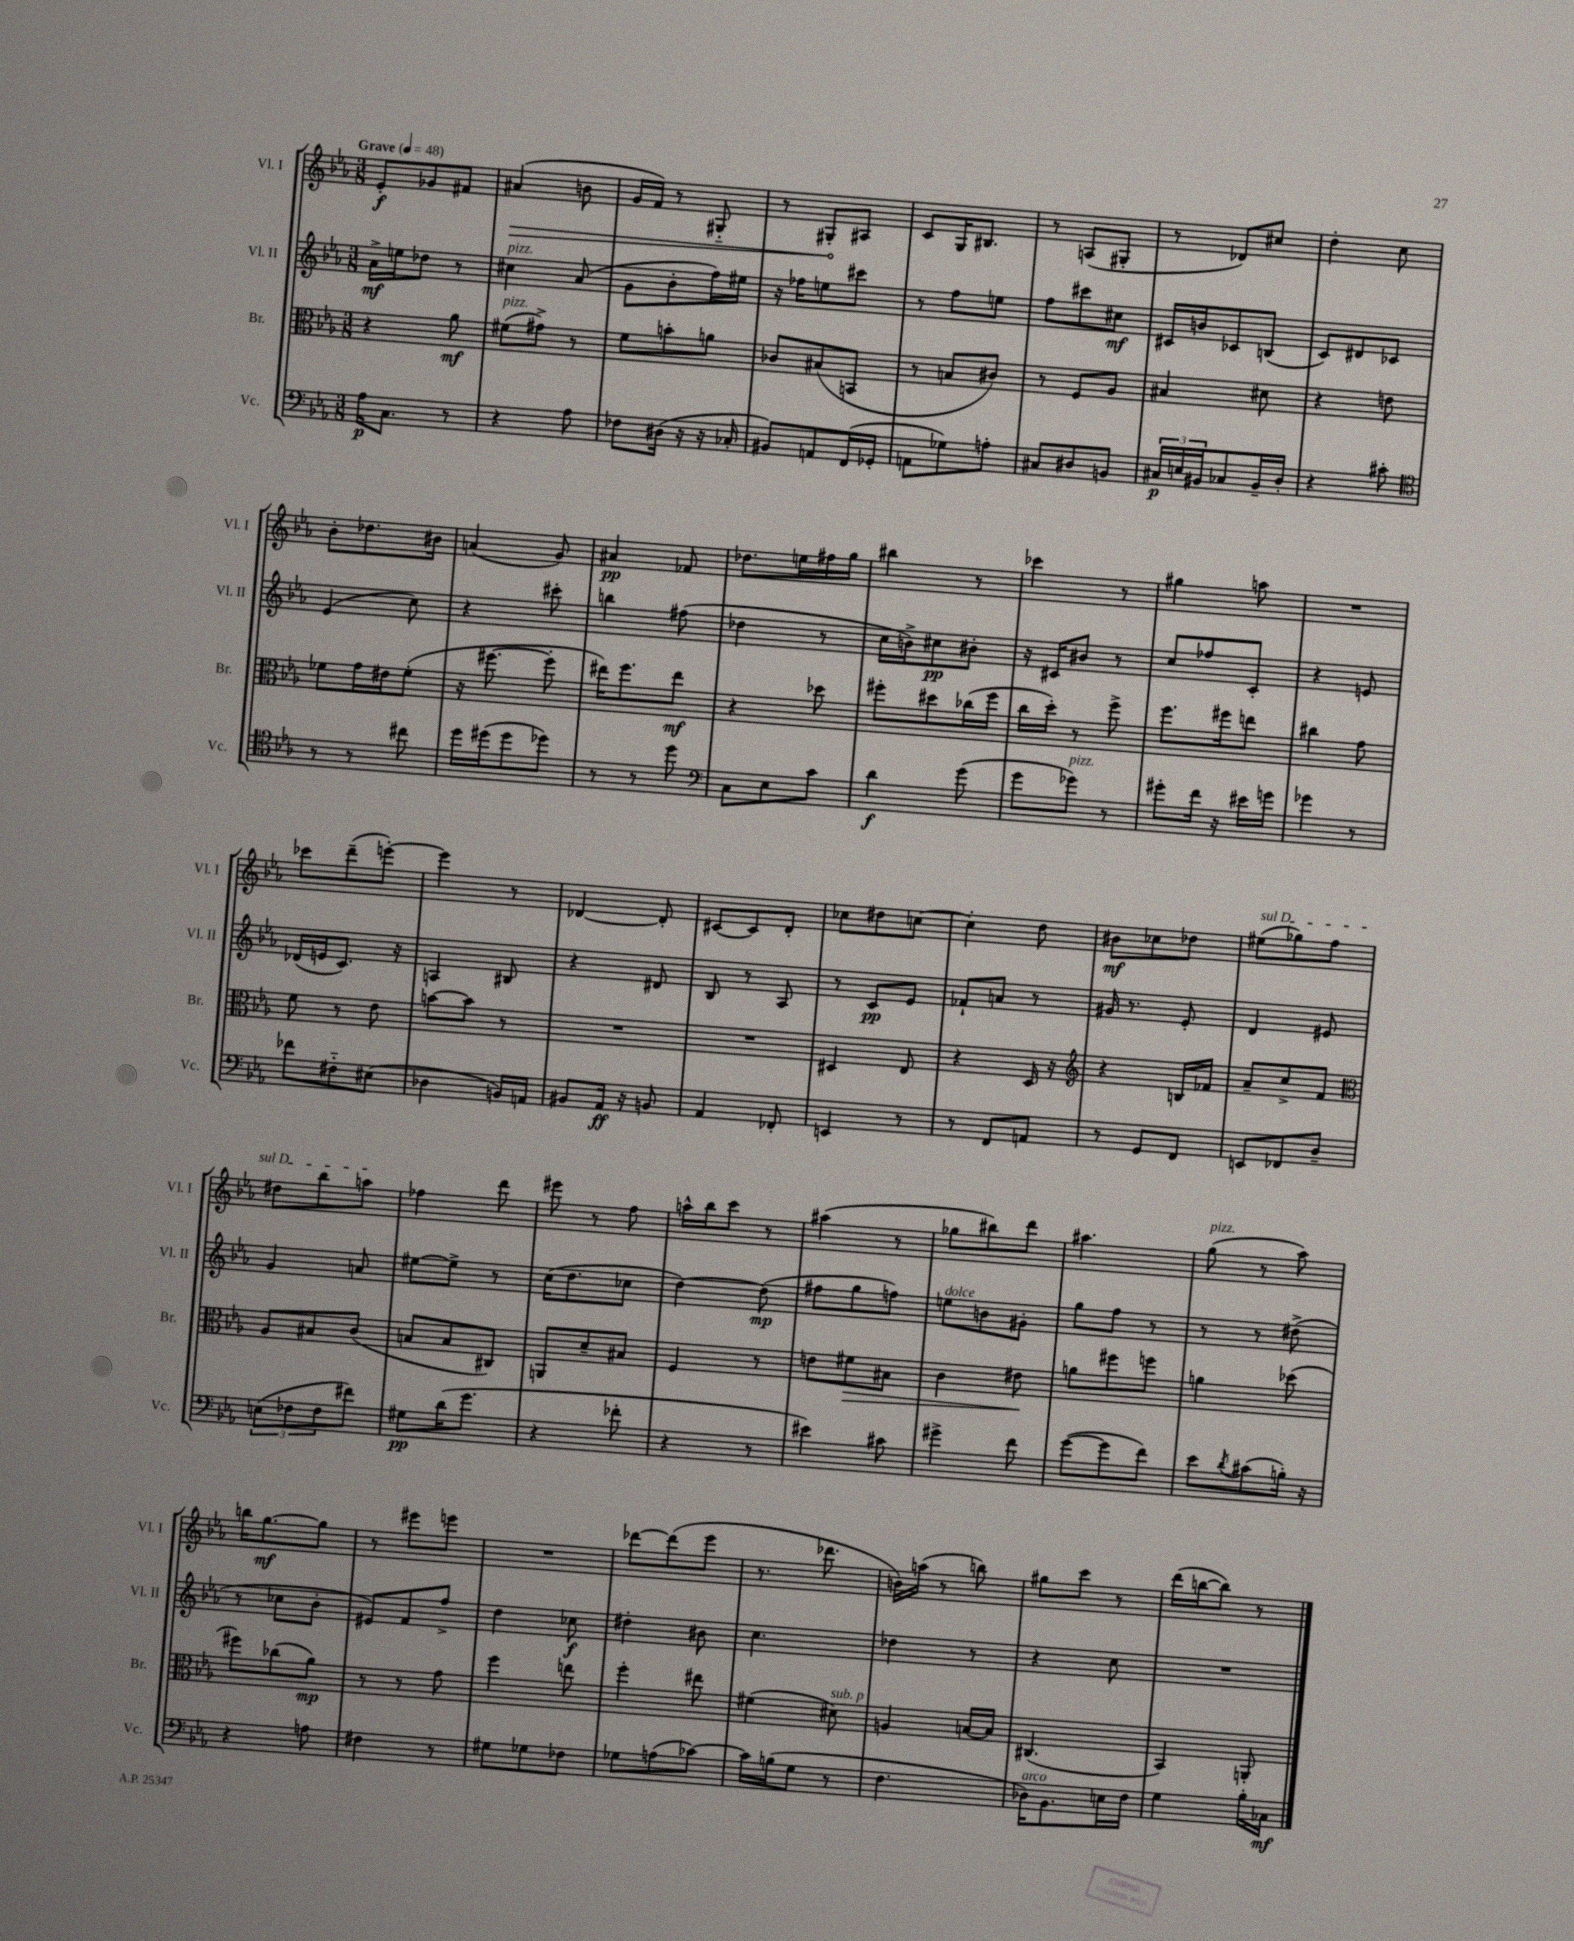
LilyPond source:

<<
\new StaffGroup <<
\new Staff = "s0" \with { instrumentName = "Vl. I" shortInstrumentName = "Vl. I" } {
    \clef treble \key ees \major \numericTimeSignature \time 3/8 \tempo "Grave" 4 = 48
    ees'8-.\f ges'8 fis'8 |
    \once \override Hairpin.circled-tip = ##t ais'4\>( b'8 |
    g'16 f'16) r8 gis8-_ |
    r8 gis8-.\! ais8 |
    c'8 g16 bis8. |
    r8 a8( gis8-. |
    r8 des'8) cis''8 |
    d''4-. c''8 |
    bes'8-. des''8. bis'16 |
    a'4( g'8) |
    ais'4\pp fes'8 |
    des''8. e''16 fis''16 g''16 |
    bis''4 r8 |
    ces'''4 r8 |
    gis''4 a''8 |
    R4. |
    ces'''8 d'''8--( e'''8~-.) |
    e'''4 r8 |
    des'4~ des'8-. |
    cis'8~ cis'8 d'8-. |
    ces''8 dis''8 c''8~ |
    c''4-. d''8 |
    bis'8\mf ces''8 des''8 |
    \once \override TextSpanner.bound-details.left.text = \markup { \italic "sul D" } eis''8\startTextSpan( ges''8) f''8 |
    dis''8 bes''8 a''8\stopTextSpan |
    fes''4 d'''8 |
    eis'''8 r8 f''8 |
    a''16-^ bes''16 c'''8 r8 |
    ais''4( r8 |
    ges''8 bis''8) d'''8 |
    ais''4. |
    g''8^\markup { \italic "pizz." }( r8 aes''8) |
    b''16 g''8.~\mf g''8 |
    r8 eis'''8 e'''8 |
    R4. |
    des'''8~ des'''8( ees'''8 |
    r8. des'''8. |
    b'16) a''16( r8 b''8) |
    gis''8 c'''8 r8 |
    d'''16( b''16~ b''8) r8 \bar "|." |
}
\new Staff = "s1" \with { instrumentName = "Vl. II" shortInstrumentName = "Vl. II" } {
    \clef treble \key ees \major \numericTimeSignature \time 3/8
    aes'16->\mf e''16 des''8 r8 |
    cis''4^\markup { \italic "pizz." } aes'8( |
    g'8 bes'8-. f''16) eis''16 |
    r16 fes''16 e''8 cis'''8 |
    r8 f''8 e''8 |
    f''8 cis'''8 cis''8\mf |
    cis'16 b'16 ces'8 b8( |
    c'8) dis'8 ces'8 |
    ees'4( c''8) |
    r4 cis'''8-. |
    b''4 fis''8( |
    des''4 r8 |
    c''16 b'16->) cis''8\pp bis'8-. |
    r16 cis'16 bis'8 r8 |
    c''8 fes''8 c'8-. |
    r4 e'8 |
    des'16( e'16 c'8.) r16 |
    a4 bis8 |
    r4 dis'8 |
    bes8 r8 aes8 |
    r8 c'8\pp ees'8 |
    fes'8-! a'8 r8 |
    gis'16 r8. ees'8-. |
    d'4 eis'8 |
    g'4 a'8 |
    eis''8~ eis''8-> r8 |
    c''16( d''8. ces''8 |
    d''4~) d''8\mp( |
    fis''8 g''8 f''8) |
    e''8^\markup { \italic "dolce" } b'8 gis'8-. |
    g''8 f''8 r8 |
    r8 r8 dis''8->( |
    r8 ces''8 bes'8-. |
    eis'8) f'8 f''8-> |
    d''4 ces''8\f |
    dis''4-. bis'8 |
    c''4. |
    des''4 r8 |
    r4 c''8 |
    R4. \bar "|." |
}
\new Staff = "s2" \with { instrumentName = "Br." shortInstrumentName = "Br." } {
    \clef alto \key ees \major \numericTimeSignature \time 3/8
    r4 aes'8\mf |
    fis'8^\markup { \italic "pizz." }( gis'8->) r8 |
    f'8 b'8-. a'8 |
    ces'8 bis8( b,8 |
    r8 b8 cis'8) |
    r8 f8 aes8 |
    bis4 dis'8 |
    r4 e'8 |
    fes'8 g'16 eis'16 fes'8-.( |
    r16 fis''8.~ fis''8-. |
    eis''16) f''8. eis''8\mf |
    r4 des''8 |
    fis''8-. dis''8 ces''16( fis''16 |
    c''16 d''16-.) r8 f''8-> |
    f''8. fis''16 e''8 |
    cis''4 g'8 |
    f'8 r8 ees'8 |
    b'8~ b'8 r8 |
    R4. |
    R4. |
    dis4 ees8 |
    r4 d16 r16 |
    \clef treble r4 b16 fes'16 |
    aes'8-- c''8-> f'8 |
    \clef alto aes8 bis8 c'8( |
    b8 b8 cis8) |
    a,8 d'8-- bis8 |
    f4 r8 |
    e'8 fis'8\> bis8 |
    c'4 eis'8\! |
    a'8 fis''8 f''8 |
    a'4 des''8( |
    fis''8) ces''8( aes'8\mp) |
    r8 r8 g'8 |
    f''4 e''8 |
    f''4-. eis''8 |
    fis'4( dis'8^\markup { \italic "sub. p" }) |
    a4 b16~ b16 |
    cis4.( |
    bes,4) a,8-. \bar "|." |
}
\new Staff = "s3" \with { instrumentName = "Vc." shortInstrumentName = "Vc." } {
    \clef bass \key ees \major \numericTimeSignature \time 3/8
    aes16\p c8. r8 |
    r4 aes8 |
    fes8 dis16( r16 r16 ces16-. |
    bis,8) a,8 f,16( ges,16-. |
    a,8 ges8) a8-. |
    cis8 dis8 b,8 |
    \tuplet 3/2 { cis16\p e16 bis,16 } ces8 bis,16-- d16-. |
    r4 cis'8-. |
    \clef tenor r8 r8 cis''8 |
    d''16 dis''16( dis''8 des''8) |
    r8 r8 d''8 |
    \clef bass c8 ees8 c'8 |
    d'4\f g'8( |
    g'8 ges'8^\markup { \italic "pizz." }) r8 |
    gis'8-. f'16 r16 eis'16 g'16 |
    ges'4 r8 |
    fes'8 fis8-_ eis8( |
    des4 b,16) a,16 |
    bis,8 aes,16\ff r16 b,8 |
    aes,4 fes,8-. |
    e,4 r8 |
    r8 f,8 a,8 |
    r8 g,8 f,8 |
    e,8 fes,8 d8-- |
    \tuplet 3/2 { e8( fes8 fes8 } fis'8) |
    gis8\pp d'16( g'8. |
    r4 fes'8-. |
    r4 r8 |
    eis'4) cis'8 |
    gis'4-> f'8 |
    g'8~( g'8 f'8) |
    ees'8 \acciaccatura { d'8 } cis'8( b16-.) r16 |
    r4 a8 |
    fis4 r8 |
    gis8 ges8 fes8 |
    ges8 a8( ces'8~) |
    ces'16 b16( g8 r8 |
    f4. |
    des16^\markup { \italic "arco" }) bes,8. e16 f16 |
    g4 bes16-. ces16\mf \bar "|." |
}
>>
>>
\layout { \context { \Score \remove "Bar_number_engraver" } }
